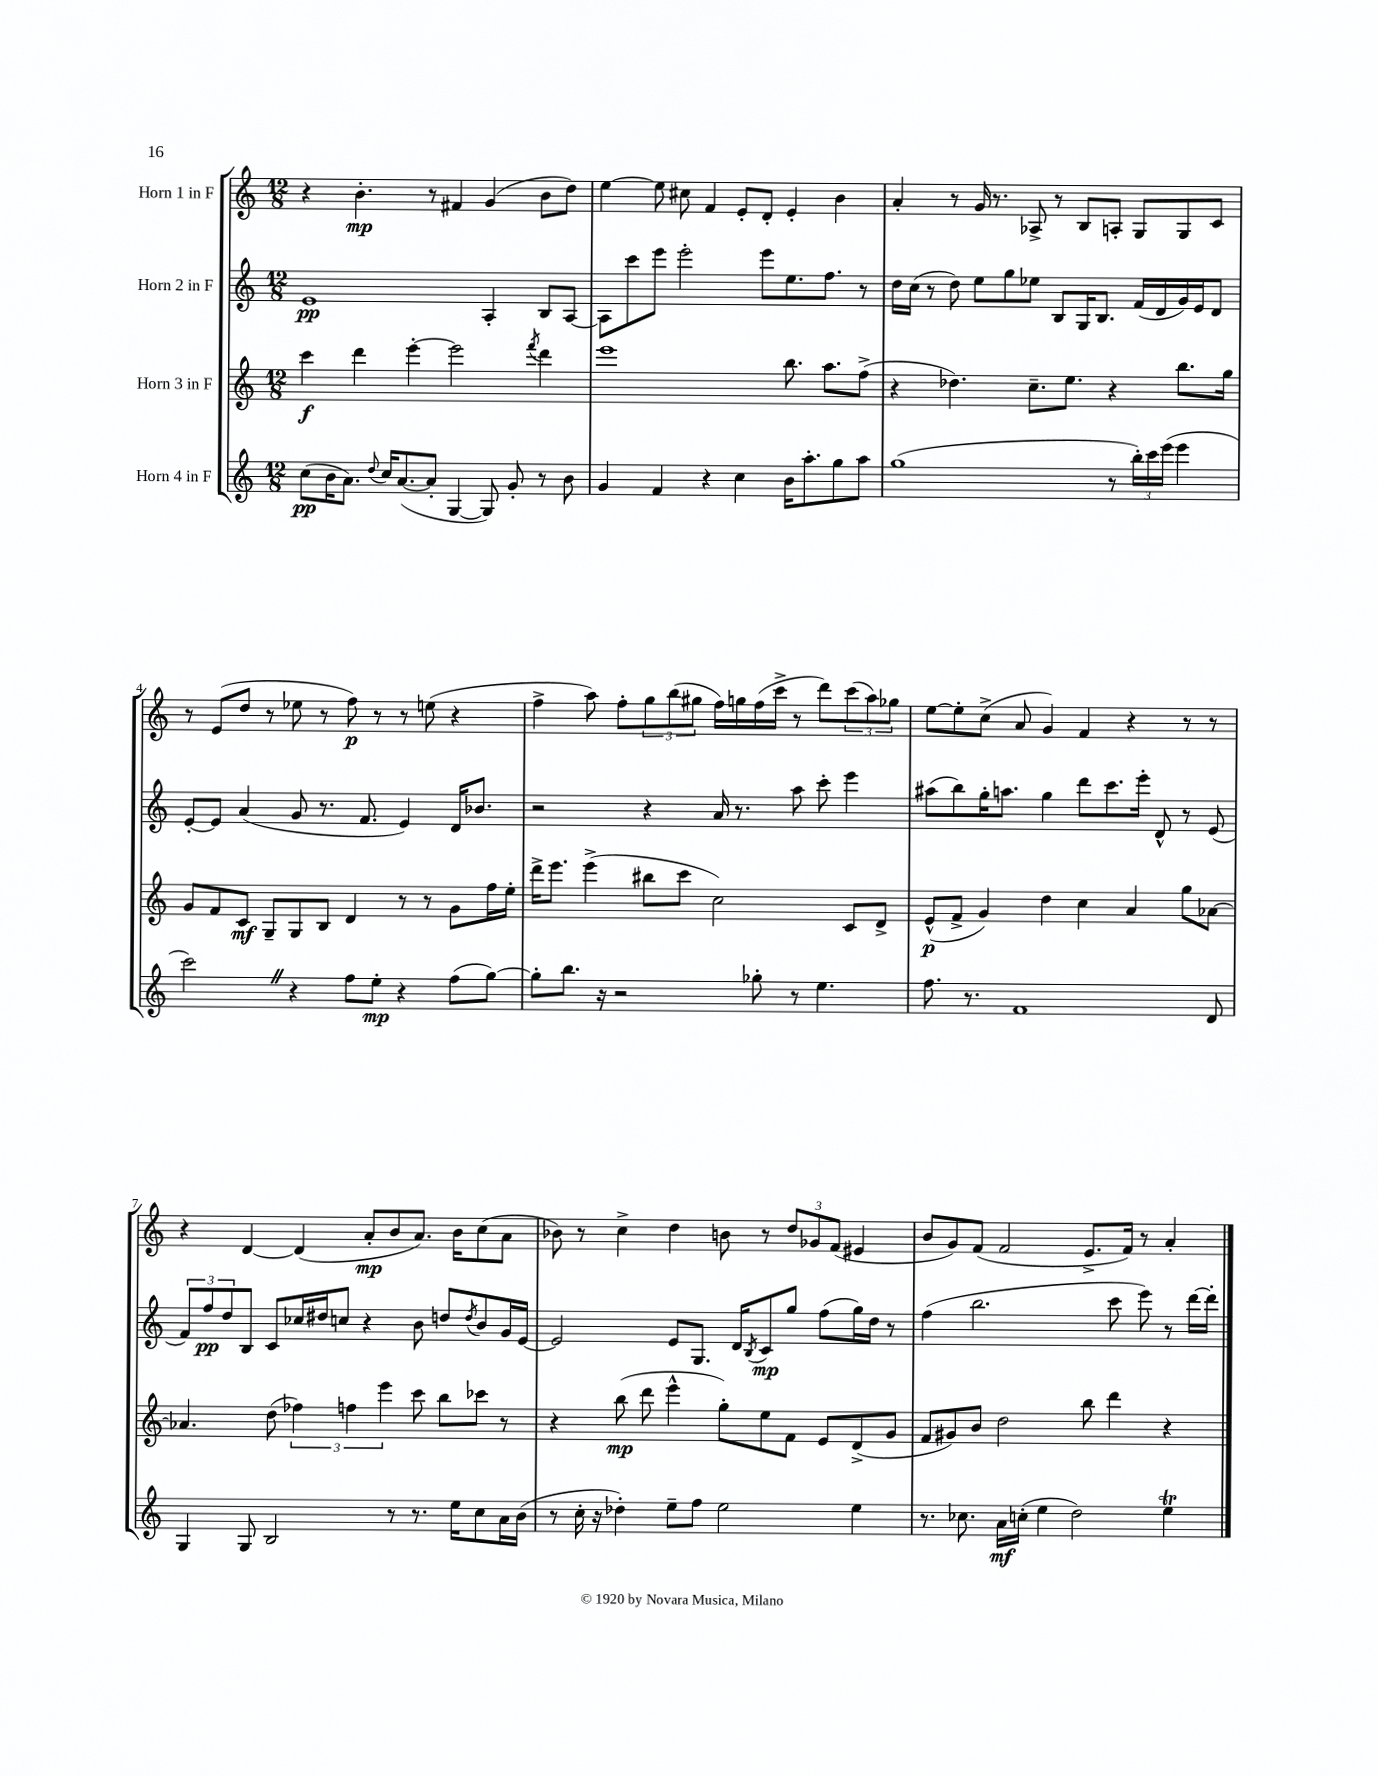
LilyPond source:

<<
\new StaffGroup <<
\new Staff = "s0" \with { instrumentName = "Horn 1 in F" } {
    \clef treble \key c \major \numericTimeSignature \time 12/8
    r4 b'4.-.\mp r8 fis'4 g'4( b'8 d''8) |
    e''4~ e''8 cis''8 f'4 e'8-. d'8-. e'4-. b'4 |
    a'4-. r8 g'16 r8. aes8-> r8 b8 a8-. g8 g8 c'8 |
    r8 e'8( d''8 r8 ees''8 r8 f''8\p) r8 r8 e''8( r4 |
    f''4-> a''8) f''8-. \tuplet 3/2 { g''8 b''8( gis''8 } f''16) g''16 f''16( c'''16-> r8 d'''8) \tuplet 3/2 { c'''8( a''8) ges''8 } |
    e''8~ e''8-. c''8->( a'8 g'4) f'4 r4 r8 r8 |
    r4 d'4~ d'4( a'8-.\mp b'8 a'8.) b'16 c''8( a'8 |
    bes'8) r8 c''4-> d''4 b'8 r8 \tuplet 3/2 { d''8 ges'8 f'8( } eis'4 |
    b'8 g'8) f'8( f'2 e'8.-> f'16) r8 a'4-. \bar "|." |
}
\new Staff = "s1" \with { instrumentName = "Horn 2 in F" } {
    \clef treble \key c \major \numericTimeSignature \time 12/8
    e'1\pp a4-. b8 a8~ |
    a8 c'''8 e'''8 e'''2-. e'''8 e''8. f''8. r8 |
    d''16 c''16( r8 d''8) e''8 g''8 ees''8 b8 g16 b8. f'16( d'16 g'16) e'16 d'8 |
    e'8~-. e'8 a'4( g'8 r8. f'8. e'4) d'16 bes'8. |
    r2 r4 a'16 r8. a''8 c'''8-. e'''4 |
    ais''8( b''8) g''16-. a''8. g''4 d'''8 c'''8. e'''16-. d'8-^ r8 e'8( |
    \tuplet 3/2 { f'8) f''8\pp d''8 } b8 c'8 ces''16 dis''16 c''8 r4 b'8 d''8 \acciaccatura { d''8 } b'8 g'16 e'16~ |
    e'2 e'8 g8. d'16 \acciaccatura { b8 } c'8\mp g''8 f''8( g''16) d''16 r8 |
    f''4( b''2. c'''8 e'''8) r8 d'''16~ d'''16-. \bar "|." |
}
\new Staff = "s2" \with { instrumentName = "Horn 3 in F" } {
    \clef treble \key c \major \numericTimeSignature \time 12/8
    c'''4\f d'''4 e'''4~-. e'''2 \acciaccatura { f'''8 } d'''4 |
    e'''1 b''8. a''8. f''8->( |
    r4 des''4.) c''8.-- e''8. r4 b''8. g''16 |
    g'8 f'8 c'8\mf g8-- g8 b8 d'4 r8 r8 g'8 f''16 e''16-. |
    d'''16-> e'''8. e'''4->( bis''8 c'''8 c''2) c'8 d'8-> |
    e'8-^\p( f'8-> g'4) d''4 c''4 a'4 g''8 aes'8~ |
    aes'4. d''8( \tuplet 3/2 { fes''4) f''4 e'''4 } c'''8 b''8 ces'''8 r8 |
    r4 b''8\mp( d'''8 e'''4-^ g''8-.) e''8 f'8 e'8 d'8->( g'8 |
    f'8 gis'8) b'8 d''2 b''8 d'''4 r4 \bar "|." |
}
\new Staff = "s3" \with { instrumentName = "Horn 4 in F" } {
    \clef treble \key c \major \numericTimeSignature \time 12/8
    c''8\pp( b'16 a'8.) \appoggiatura { d''8 } c''16 a'8.~( a'8-. g4~ g8) g'8-. r8 b'8 |
    g'4 f'4 r4 c''4 b'16 a''8.-. g''8 a''8 |
    g''1( r8 \tuplet 3/2 { b''16-.) c'''16 e'''16( } e'''4 |
    c'''2) \once \override BreathingSign.text = \markup { \musicglyph "scripts.caesura.straight" } \breathe r4 f''8 e''8-.\mp r4 f''8( g''8~) |
    g''8-. b''8. r16 r2 ges''8-. r8 e''4. |
    f''8. r8. f'1 d'8 |
    g4 g8 b2 r8 r8. e''16 c''8 a'16 b'16( |
    r8 c''16-. r16 des''4-.) e''8-- f''8 e''2 e''4 |
    r8. ces''8. a'16\mf c''16-.( e''4 d''2) e''4\trill \bar "|." |
}
>>
>>
